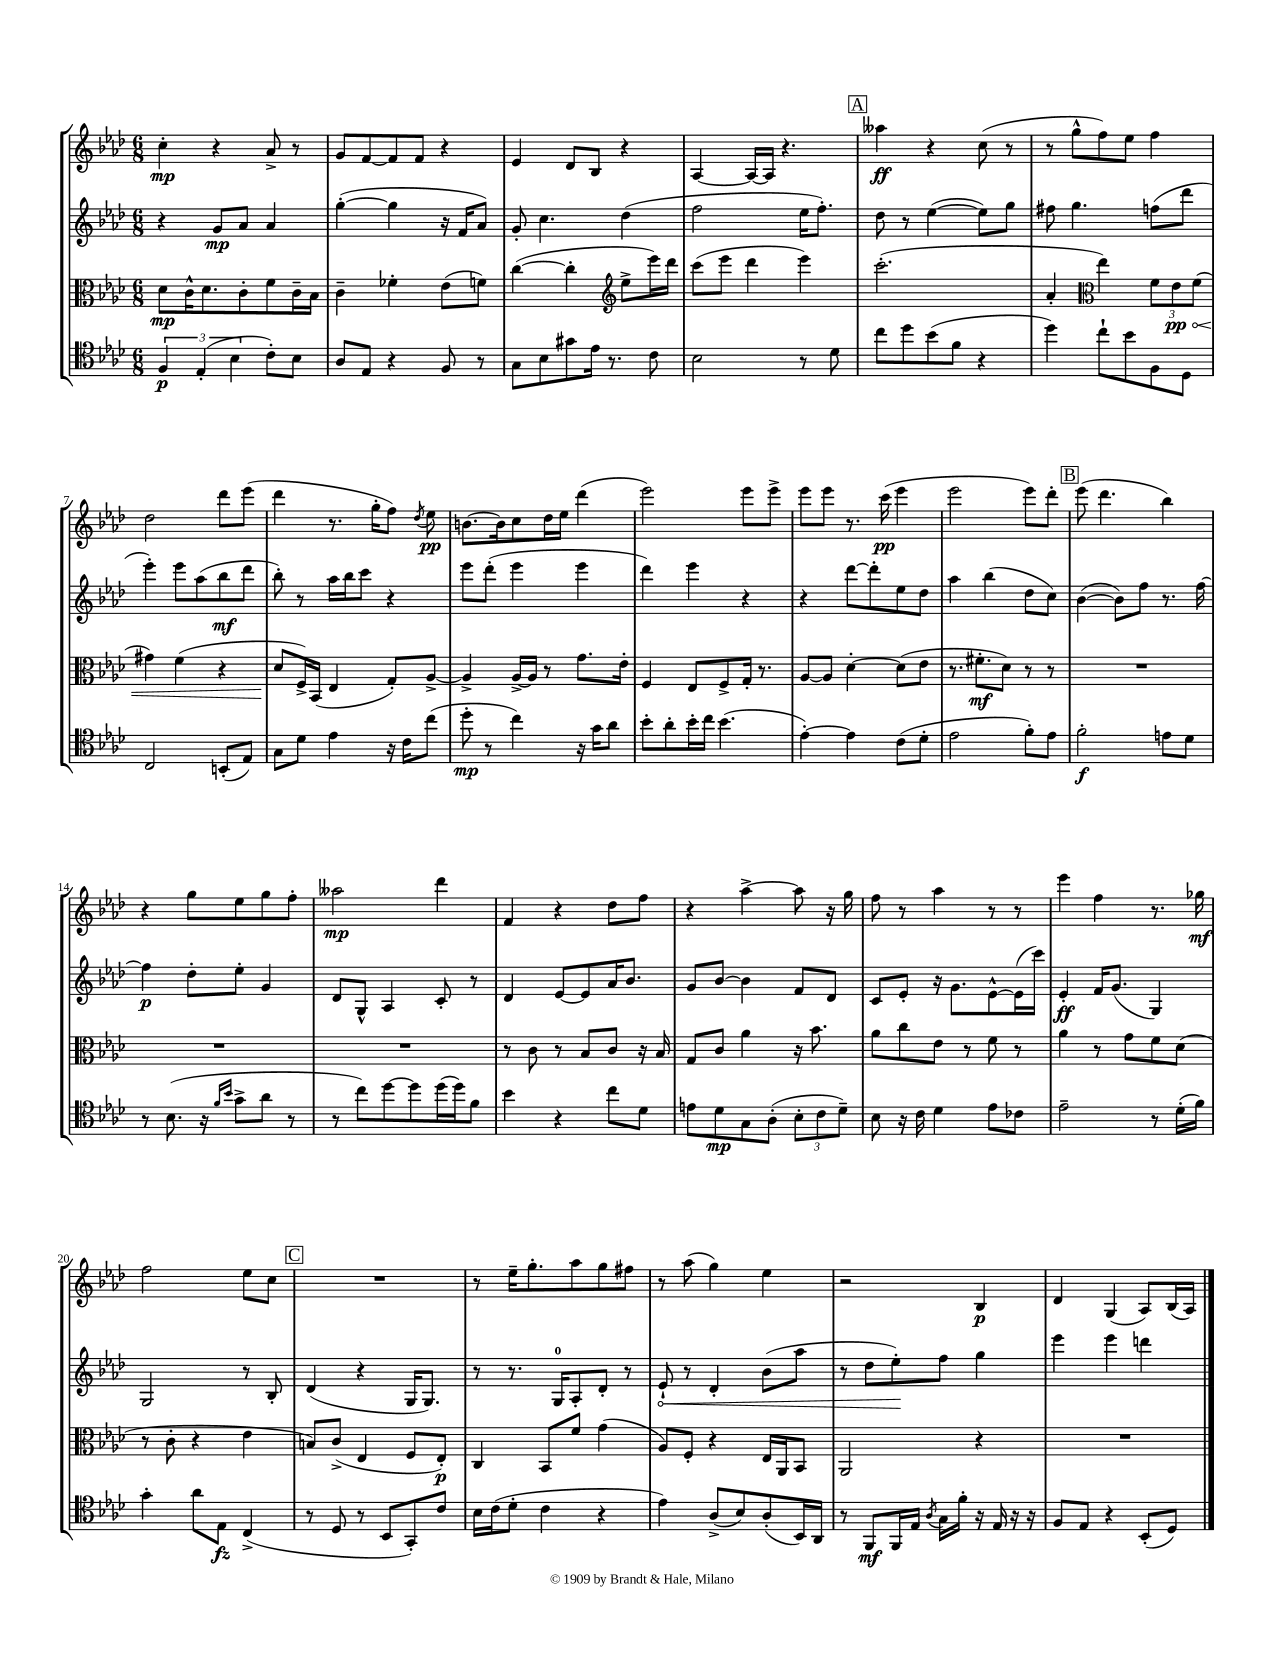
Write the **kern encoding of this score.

**kern	**kern	**kern	**kern
*staff4	*staff3	*staff2	*staff1
*clefC4	*clefC3	*clefG2	*clefG2
*k[b-e-a-d-]	*k[b-e-a-d-]	*k[b-e-a-d-]	*k[b-e-a-d-]
*M6/8	*M6/8	*M6/8	*M6/8
6F	8d-	4r	4cc'
.	16c^^	.	.
(6E-'	.	.	.
.	8.d-	.	.
.	.	8g	4r
6B-	.	.	.
.	8c'	8a-	.
8c')	8f	4a-	8a-^
8B-	16c~	.	8r
.	16B-	.	.
=	=	=	=
8A-	4c~	([4gg'	8g
8E-	.	.	[8f
4r	4f-'	4gg]	8f]
.	.	.	8f
8F	(8e-	16r	4r
.	.	16f	.
8r	8f)	8a-)	.
=	=	=	=
8G	([4cc	8g'	4e-
8B-	.	4.cc	.
8g#	4cc']	.	8d-
16e-	.	.	8B-
8.r	.	.	.
*	*clefG2	*	*
.	8ee-^	(4dd-	4r
8c	16eee-)	.	.
.	16ddd-	.	.
=	=	=	=
2B-	(8ccc	2ff	[4A-
.	8eee-	.	.
.	4ddd-	.	16A-_
.	.	.	16A-]
.	.	.	4.r
8r	4eee-)	16ee-	.
.	.	8.ff')	.
8d-	.	.	.
=	=	=	=
8cc	(2.ccc'	8dd-	4aa--
8dd-	.	8r	.
(8b-	.	([4ee-	4r
8f	.	.	.
4r	.	8ee-])	(8cc
.	.	8gg	8r
=	=	=	=
4dd-)	4a-'	8ff#	8r
.	.	4.gg	8gg^^
*	*clefC3	*	*
8cc`	4ee-)	.	8ff)
8b-	.	.	8ee-
8F	12f	(8ff	4ff
.	12e-	.	.
8D-	.	8ddd-	.
.	(12f	.	.
=	=	=	=
2C	4g#)	4eee-')	2dd-
.	(4f	8eee-	.
.	.	(8aa-	.
(8BB'	4r	8bb-	8ddd-
8E-)	.	8ddd-	(8eee-
=	=	=	=
8G	8d-	8bb-')	4ddd-
8d-	16F^)	8r	.
.	(16BB-	.	.
4e-	4E-	16aa-	8.r
.	.	16bb-	.
.	.	8ccc	.
.	.	.	16gg'
16r	8G')	4r	8ff)
16c	.	.	.
.	.	.	8qdd-
(8cc	[8A-^	.	8ee-
=	=	=	=
8dd-'	4A-^]	8eee-	[8.b
8r	.	(8ddd-'	.
.	.	.	16b]
4cc)	[16A-^	4eee-	8cc
.	16A-]	.	.
.	8r	.	16dd-
.	.	.	16ee-
16r	8.g	4eee-	(4ddd-
16g	.	.	.
8a-	.	.	.
.	16e-'	.	.
=	=	=	=
8b-'	4F	4ddd-)	2eee-)
8a-'	.	.	.
16b-'	8E-	4eee-	.
16cc	.	.	.
(4.b-	8F^	.	.
.	16G'	4r	8eee-
.	8.r	.	.
.	.	.	8eee-^
=	=	=	=
[4e-')	[8A-	4r	8eee-
.	8A-]	.	8eee-
4e-]	[4d-'	[8ddd-	8.r
.	.	8ddd-']	.
.	.	.	(16ccc
(8c	(8d-]	8ee-	4eee-
8d-'	8e-	8dd-	.
=	=	=	=
2e-	8.r	4aa-	2eee-
.	8.f#'	.	.
.	.	(4bb-	.
.	8d-)	.	.
8f')	8r	8dd-	8eee-)
8e-	8r	8cc)	8ddd-'
=	=	=	=
2f'	2.r	([4b-	(8eee-
.	.	.	4.ddd-
.	.	8b-])	.
.	.	8ff	.
8e	.	8.r	4bb-)
8d-	.	.	.
.	.	[16ff	.
=	=	=	=
8r	2.r	4ff]	4r
(8.B-	.	.	.
.	.	8dd-'	8gg
16r	.	.	.
16qqf	.	.	.
16qqb-	.	.	.
8g^	.	8ee-'	8ee-
8a-	.	4g	8gg
8r	.	.	8ff'
=	=	=	=
8r	2.r	8d-	2aa--
8cc)	.	8G^^	.
[8dd-	.	4A-	.
8dd-]	.	.	.
(16dd-	.	8c'	4ddd-
16dd-)	.	.	.
8f	.	8r	.
=	=	=	=
4b-	8r	4d-	4f
.	8c	.	.
4r	8r	[8e-	4r
.	8B-	8e-]	.
8cc	8c	16a-	8dd-
.	.	8.b-	.
8d-	16r	.	8ff
.	16B-	.	.
=	=	=	=
8e	8G	8g	4r
8d-	8c	[8b-	.
8G	4a-	4b-]	[4aa-^
(8A-'	.	.	.
12B-'	16r	8f	8aa-]
.	8.b-	.	.
12c	.	.	.
.	.	8d-	16r
12d-~)	.	.	.
.	.	.	16gg
=	=	=	=
8B-	8a-	8c	8ff
16r	8cc	8e-'	8r
16c	.	.	.
4d-	8e-	16r	4aa-
.	.	8.g	.
.	8r	.	.
8e-	8f	[8e-^^	8r
8c-	8r	(16e-]	8r
.	.	16ccc)	.
=	=	=	=
2e-~	4a-	4e-'	4eee-
.	8r	16f	4ff
.	.	(8.g	.
.	8g	.	.
8r	8f	4G)	8.r
(16d-'	(8d-	.	.
16f)	.	.	16gg-
=	=	=	=
4g'	8r	2G	2ff
.	8c'	.	.
8a-	4r	.	.
8E-	.	.	.
(4C^	4e-	8r	8ee-
.	.	8B-'	8cc
=	=	=	=
8r	8B)	(4d-	2.r
8D-	(8c^	.	.
8r	4E-	4r	.
8BB-	.	.	.
8GG')	8F	16G	.
.	.	8.G)	.
8c	8E-')	.	.
=	=	=	=
16B-	4C	8r	8r
(16c	.	.	.
8d-'	.	8.r	16ee-~
.	.	.	8.gg'
4c	8BB-	.	.
.	.	16G	.
.	8f	8A-'	8aa-
4r	(4g	8d-'	8gg
.	.	8r	8ff#
=	=	=	=
4e-)	8A-)	8e-`	8r
.	8F'	8r	(8aa-
(8A-^	4r	4d-'	4gg)
8B-)	.	.	.
(8A-'	16E-	(8b-	4ee-
.	16AA-	.	.
16BB-)	8BB-	8aa-	.
16AA-	.	.	.
=	=	=	=
8r	2AA-	8r	2r
8FF	.	8dd-	.
16FF	.	8ee-')	.
16E-	.	.	.
8qA-	.	.	.
16G	.	8ff	.
16f'	.	.	.
16r	4r	4gg	4B-
16E-	.	.	.
16r	.	.	.
16r	.	.	.
=	=	=	=
8F	2.r	4eee-	4d-
8E-	.	.	.
4r	.	4eee-	(4G
(8BB-'	.	4ddd	8A-)
8D-)	.	.	(16B-
.	.	.	16A-)
==	==	==	==
*-	*-	*-	*-
